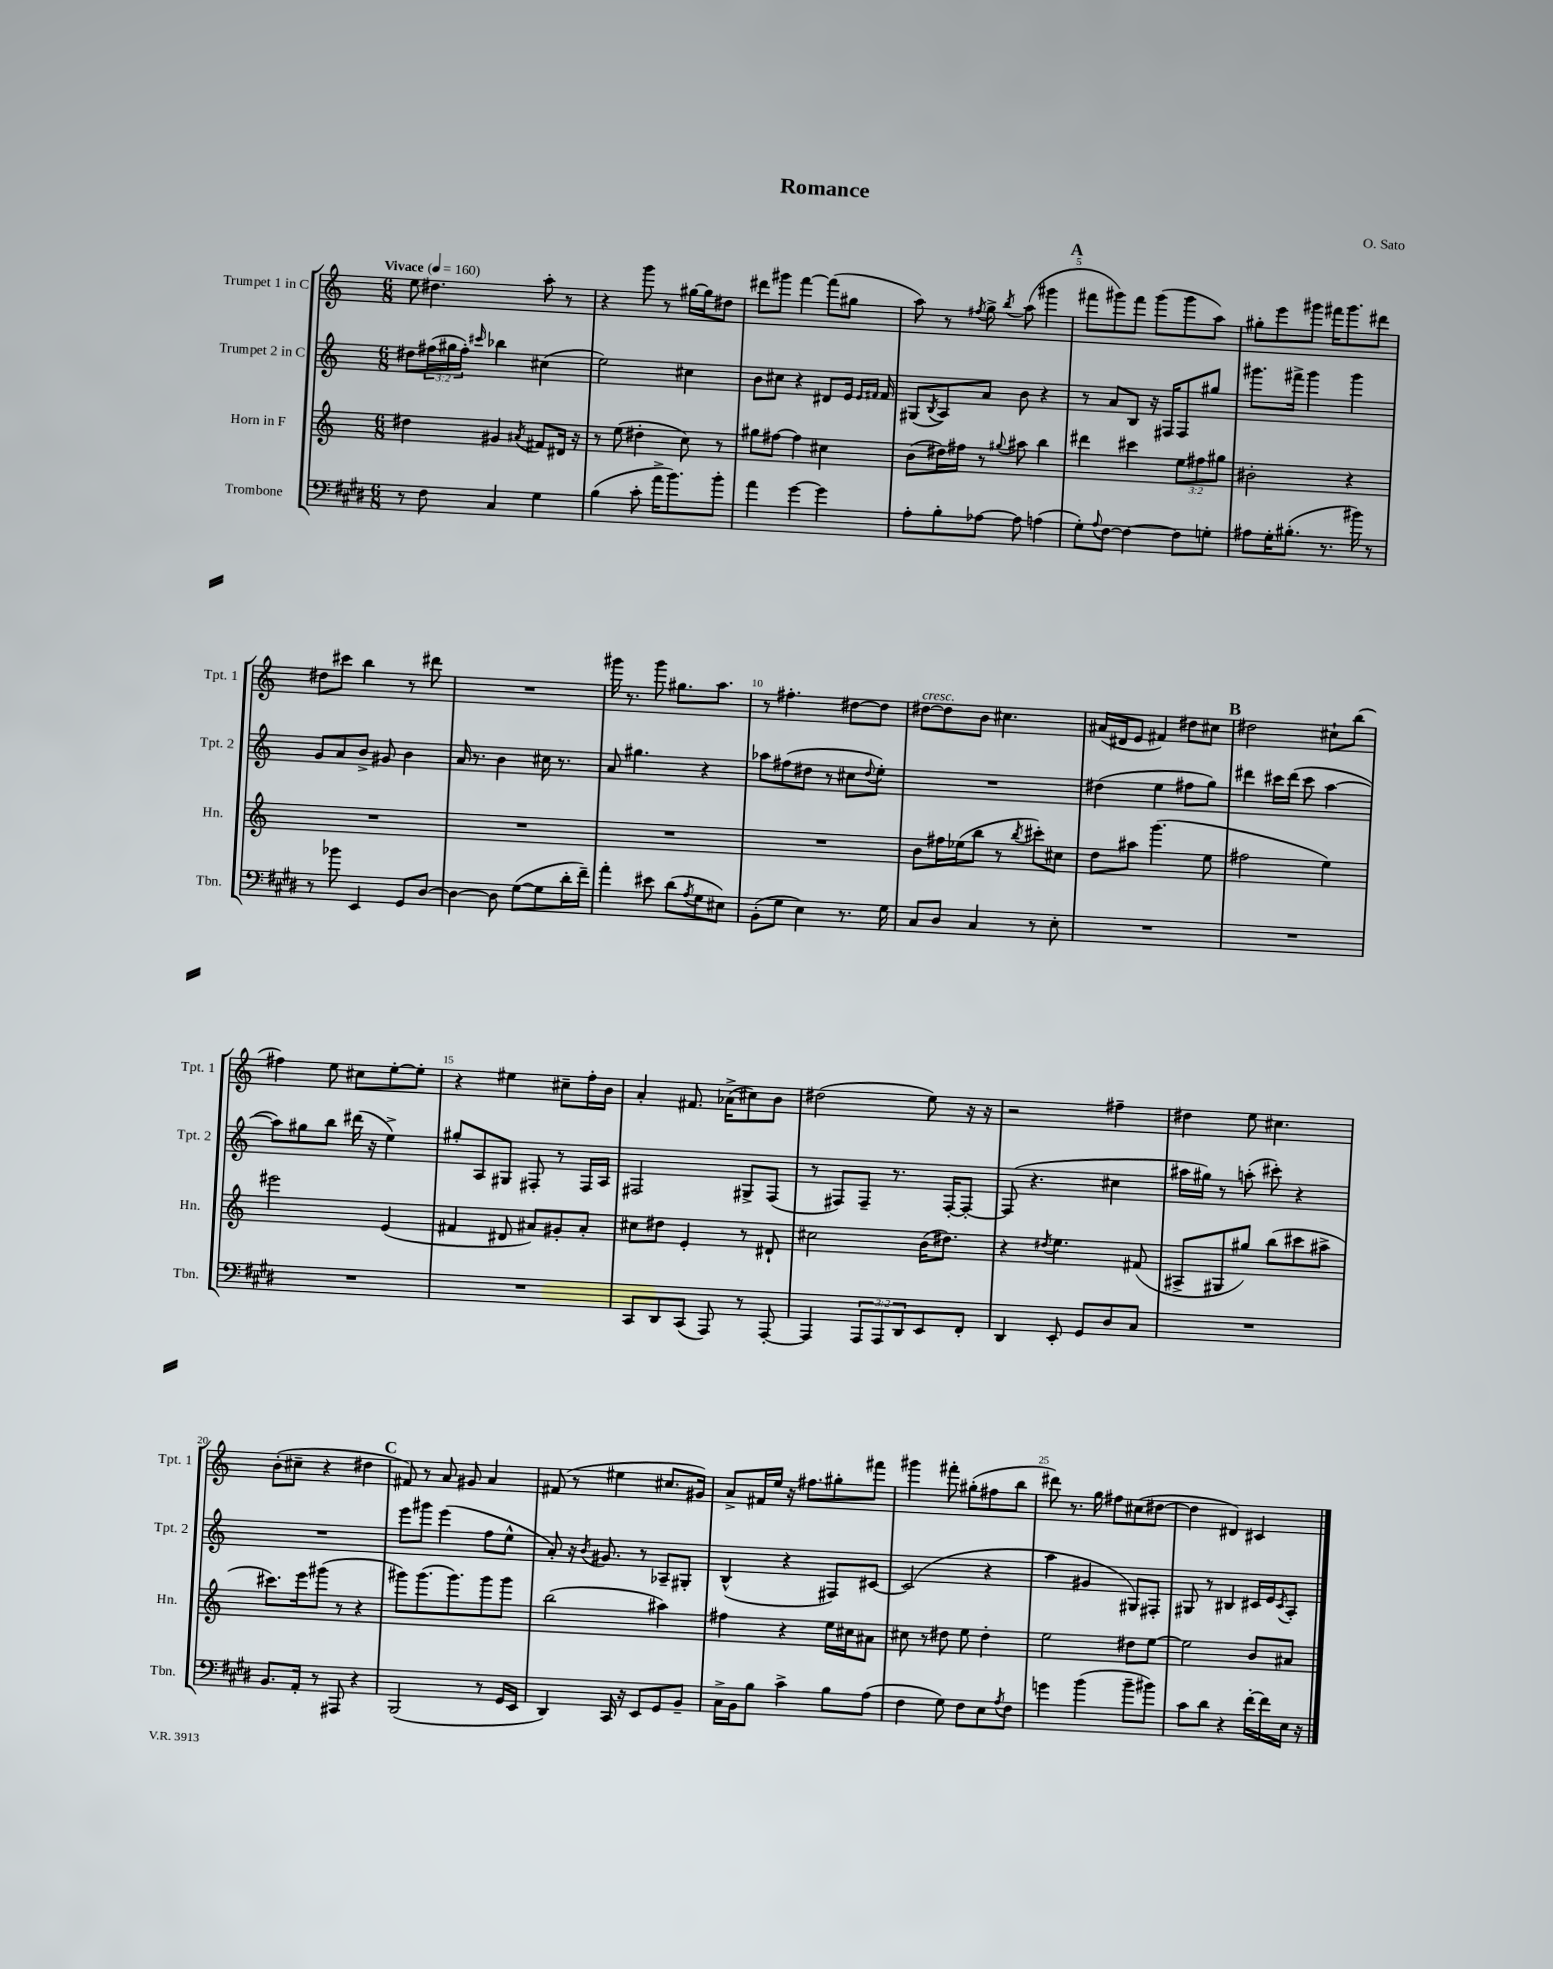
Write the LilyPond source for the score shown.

\header { title = "Romance" composer = "O. Sato" }
<<
\new StaffGroup <<
\new Staff = "s0" \with { instrumentName = "Trumpet 1 in C" shortInstrumentName = "Tpt. 1" } {
    \clef treble \key c \major \numericTimeSignature \time 6/8 \tempo "Vivace" 4 = 160
    e''8 dis''4. a''8-. r8 |
    r4 g'''8 r8 gis''16~ gis''16 dis''8 |
    dis'''8 gis'''8 f'''4~ f'''8( gis''8 |
    a''8) r8 \acciaccatura { fis''8 } g''8-> \acciaccatura { b''8 } a''8( gis'''4 |
    \mark \markup { \bold "A" } fis'''8 gis'''8) fis'''8 gis'''8( gis'''8 a''8) |
    gis''8-. e'''8 gis'''8 fis'''16 gis'''8. dis'''8 |
    dis''8 cis'''8 b''4 r8 dis'''8 |
    R2. |
    gis'''16 r8. gis'''8 gis''8. a''8. |
    r8 fis''4.-. dis''8~ dis''8 |
    dis''8~^\markup { \italic "cresc." } dis''8 b'8 cis''4. |
    ais'16( dis'16 e'8 fis'4) dis''8 cis''8 |
    \mark \markup { \bold "B" } dis''2 cis''8-! b''8( |
    fis''4) e''8 cis''8 e''8~-. e''8-. |
    r4 eis''4 cis''8-- f''16-. b'16 |
    a'4-. fis'8. aes'16->( cis''8) b'8 |
    dis''2( e''8) r16 r16 |
    r2 fis''4-- |
    dis''4 e''8 cis''4. |
    b'8-.( cis''8-- r4 dis''4 |
    \mark \markup { \bold "C" } fis'8) r8 a'8 gis'8 a'4 |
    fis'8( r8 eis''4 cis''8. gis'16) |
    a'8-> fis'16 e''16 r16 fis''8. gis''8-. fis'''8 |
    gis'''4 fis'''8-. gis''8-.( fis''8 b''8 |
    dis'''8) r8. g''16 fis''8 cis''8( dis''8~ |
    dis''4 dis'4) cis'4 \bar "|." |
}
\new Staff = "s1" \with { instrumentName = "Trumpet 2 in C" shortInstrumentName = "Tpt. 2" } {
    \clef treble \key c \major \numericTimeSignature \time 6/8 \override Staff.TupletNumber.text = #tuplet-number::calc-fraction-text
    dis''8 \tuplet 3/2 { fis''16( gis''16 fis''16-.) } \grace { cis'''16 } bes''4 cis''4( |
    e''2) cis''4 |
    b'8 cis''8 r4 dis'8 e'16 \grace { e'16 fis'16 } fis'16 |
    gis8( \acciaccatura { b8 } a8) a'8 b'8 r4 |
    \mark \markup { \bold "A" } r8 a'8 b8 r16 fis16 fis8 gis''8 |
    gis'''8. fis'''16-> gis'''4 gis'''4 |
    g'8 a'8 b'8-> gis'8 b'4 |
    a'16 r8. b'4 cis''16 r8. |
    a'8 gis''4. r4 |
    aes''8 fis''8( dis''8 r8 cis''8 \appoggiatura { dis''8 } e''8-.) |
    R2. |
    dis''4( e''4 fis''8 g''8) |
    \mark \markup { \bold "B" } dis'''4 cis'''16 dis'''16( cis'''8 a''4~ |
    a''8) gis''8 b''8 dis'''16( r16 e''4->) |
    gis''8-. a8 gis8 fis8-. r8 fis16 a16 |
    fis2 gis8-> fis8( |
    r8 fis8) fis8-- r8. fis16~-. fis8~-. |
    fis8( r4. cis''4 |
    ais''16 gis''16) r8 a''8-.( cis'''8-.) r4 |
    R2. |
    \mark \markup { \bold "C" } e'''8 gis'''8 e'''4( f''8 e''8-^ |
    a'8-.) r16 \acciaccatura { b'8 } gis'8. r8 aes8-- gis8-. |
    b4-^( r4 fis8) cis'8~ |
    cis'2( r4 |
    a''4 gis'4 gis8) fis8-. |
    gis8 r8 bis4 cis'16 e'16 \acciaccatura { cis'8 } a8-. \bar "|." |
}
\new Staff = "s2" \with { instrumentName = "Horn in F" shortInstrumentName = "Hn." } {
    \clef treble \key c \major \numericTimeSignature \time 6/8 \override Staff.TupletNumber.text = #tuplet-number::calc-fraction-text
    dis''4 gis'4 \acciaccatura { ais'8 } fis'8 dis'16 r16 |
    r8 e''8( dis''4-. c''8) r8 |
    gis''8 fis''8~ fis''4 cis''4 |
    b'8( dis''16) fis''16 r8 \appoggiatura { gis''8 } ais''8 b''4 |
    \mark \markup { \bold "A" } dis'''4 cis'''4 \tuplet 3/2 { e''8 fis''8 gis''8 } |
    bis'2-. r4 |
    R2. |
    R2. |
    R2. |
    R2. |
    b'8 fis''16 ees''16( b''8 r8 \acciaccatura { b''8 } cis'''8-.) cis''8 |
    d''8 ais''8 g'''4.( e''8 |
    \mark \markup { \bold "B" } fis''2 e''4) |
    eis'''2 e'4( |
    fis'4 dis'8 ais'8) gis'8-. ais'8-. |
    cis''8 dis''8 e'4-. r8 dis'8-! |
    cis''2 b'16( dis''8.) |
    r4 \acciaccatura { dis''8 } e''4. fis'8( |
    ais8-> gis8 gis''8) b''8( cis'''8 ais''8-> |
    cis'''8.) e'''16 gis'''8( r8 r4 |
    \mark \markup { \bold "C" } gis'''8) gis'''8.( gis'''8.) gis'''8 gis'''8 |
    b''2( ais''4) |
    fis''4 r4 e''16 cis''16 ais'8 |
    cis''8 r8 dis''8 e''8 dis''4-. |
    e''2 dis''8 e''8~ |
    e''2 b'8 ais'8 \bar "|." |
}
\new Staff = "s3" \with { instrumentName = "Trombone" shortInstrumentName = "Tbn." } {
    \clef bass \key e \major \numericTimeSignature \time 6/8 \override Staff.TupletNumber.text = #tuplet-number::calc-fraction-text
    r8 fis8 cis4 gis4 |
    b4( cis'8-. a'16-> b'8.) b'8-. |
    a'4 gis'4~ gis'4 |
    a8-. b8-. aes8~ aes8 a4( |
    \mark \markup { \bold "A" } gis8-.) \appoggiatura { a8 } fis8~ fis4~ fis8 g8-. |
    ais8 gis16-. bis8.-.( r8. bis'16) r8 |
    r8 bes'8 e,4 gis,8 dis8~ |
    dis4~ dis8 gis8~( gis8 dis'16-. fis'16--) |
    a'4-. eis'8 dis'8( \acciaccatura { a8 } gis8 eis8) |
    b,8-.( gis8 e4) r8. gis16 |
    cis8 dis8 cis4 r8 e8-. |
    R2. |
    \mark \markup { \bold "B" } R2. |
    R2. |
    R2. |
    cis,8 dis,8 cis,8( a,,8) r8 a,,8~-. |
    a,,4 \tuplet 3/2 { a,,8 a,,8 dis,8 } e,8 fis,8-. |
    dis,4 e,8-. gis,8 dis8 cis8 |
    R2. |
    b,8. a,16-. r8 ais,,8 r4 |
    \mark \markup { \bold "C" } b,,2( r8 gis,16 e,16 |
    dis,4) cis,16 r16 e,8 gis,8 b,8-- |
    cis16-> b,16 b8 cis'4-> b8 a8( |
    fis4 gis8) fis8 e8 \acciaccatura { a8 } fis8 |
    g'4 b'4( b'8-- bis'8) |
    cis'8 dis'8 r4 fis'16~-. fis'16 e16 r16 \bar "|." |
}
>>
>>
\layout { \context { \Score \override BarNumber.break-visibility = ##(#f #t #t) barNumberVisibility = #(every-nth-bar-number-visible 5) } }
